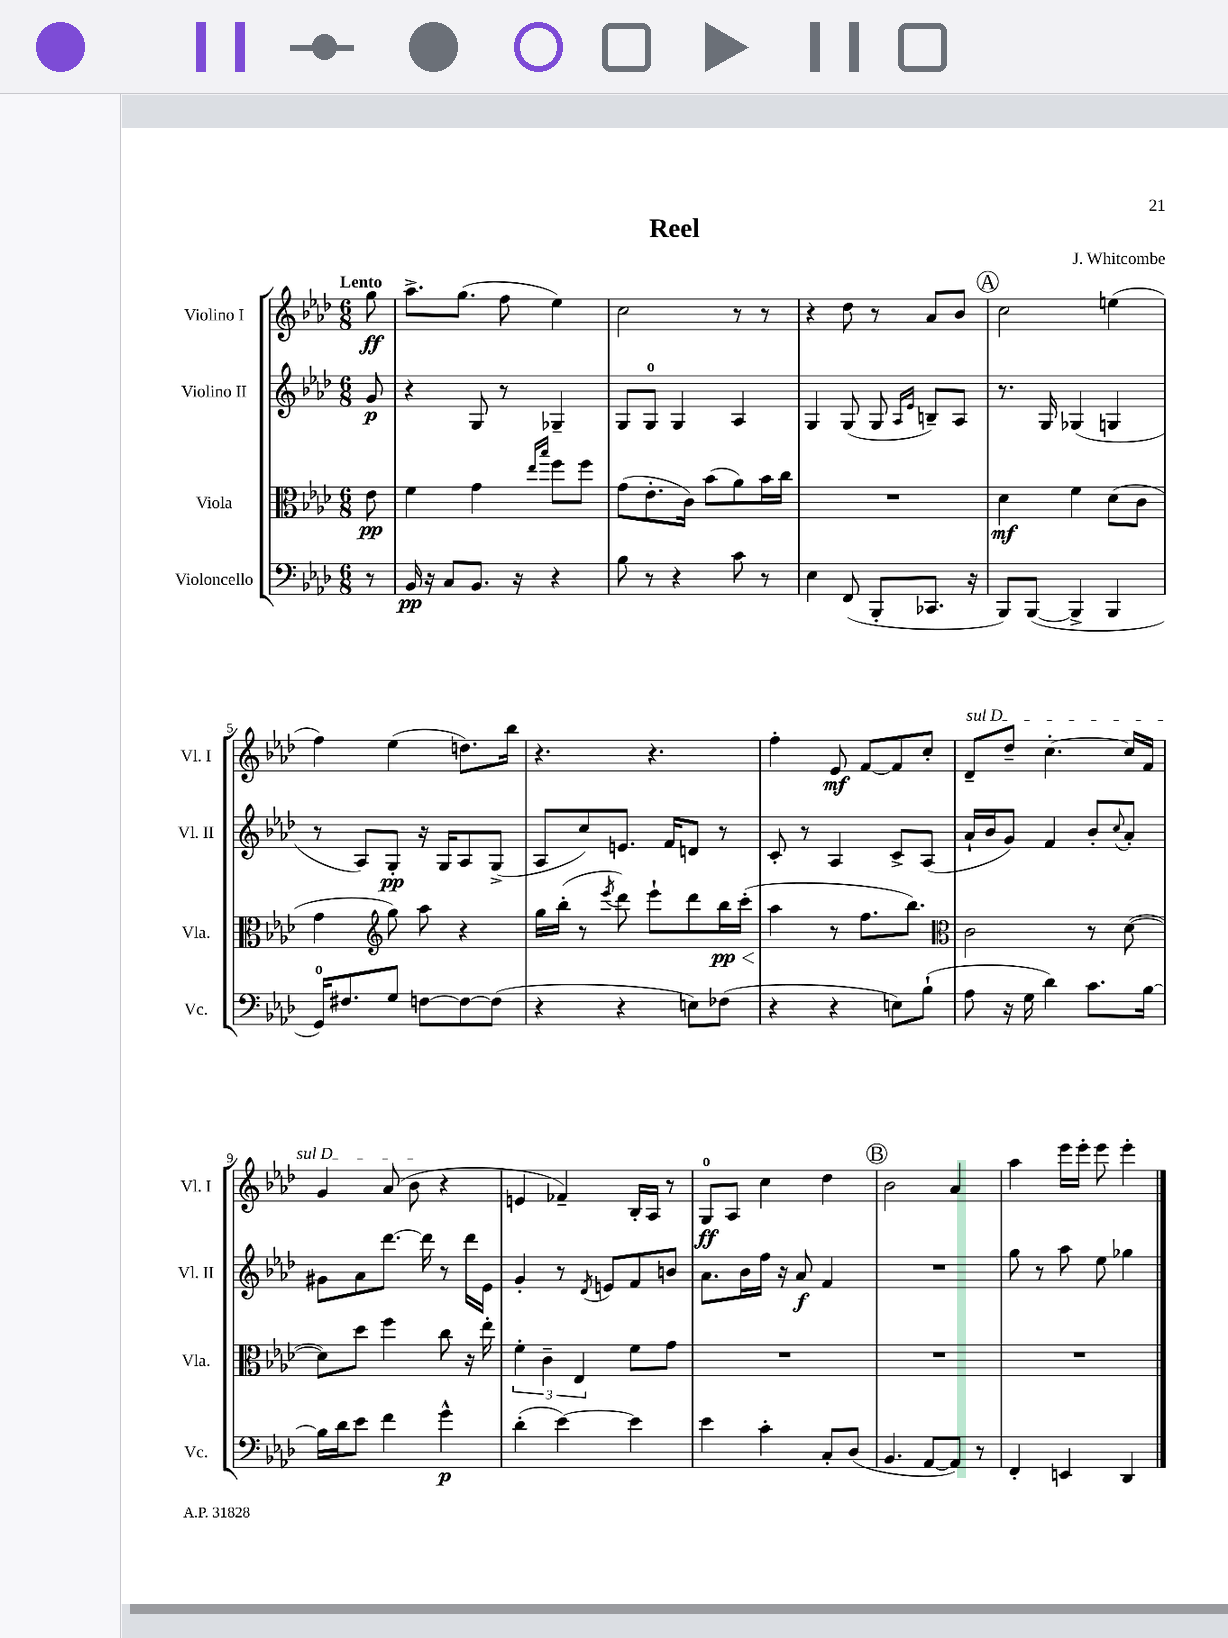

**kern	**dynam	**kern	**dynam	**kern	**dynam	**kern	**dynam
*part4	*part4	*part3	*part3	*part2	*part2	*part1	*part1
*staff4	*staff4	*staff3	*staff3	*staff2	*staff2	*staff1	*staff1
*I"Violoncello	*	*I"Viola	*	*I"Violino II	*	*I"Violino I	*
*I'Vc.	*	*I'Vla.	*	*I'Vl. II	*	*I'Vl. I	*
*clefF4	*	*clefC3	*	*clefG2	*	*clefG2	*
*k[b-e-a-d-]	*	*k[b-e-a-d-]	*	*k[b-e-a-d-]	*	*k[b-e-a-d-]	*
*M6/8	*	*M6/8	*	*M6/8	*	*M6/8	*
=	=	=	=	=	=	=	=
!	!	!	!	!	!	!LO:TX:a:B:t=Lento	!
8r	.	8e-\	pp	8g/	p	8gg\	ff
=1	=1	=1	=1	=1	=1	=1	=1
16BB-/	pp	4f\	.	4r	.	8.aa-^\L	.
16r	.	.	.	.	.	.	.
8C/L	.	.	.	.	.	.	.
.	.	.	.	.	.	(8.gg\J	.
8.BB-/J	.	4g\	.	8G/	.	.	.
.	.	.	.	8r	.	8ff\	.
16r	.	.	.	.	.	.	.
.	.	16qqee-/LL	.	.	.	.	.
.	.	16qqbb-/JJ	.	.	.	.	.
4r	.	8ff\L	.	4G-X~/	.	4ee-\)	.
.	.	8ff\J	.	.	.	.	.
=2	=2	=2	=2	=2	=2	=2	=2
8B-\	.	(8g\L	.	8G/L	.	2cc\	.
8r	.	8.e-'\	.	8G/J	.	.	.
4r	.	.	.	4G/	.	.	.
.	.	16c\Jk)	.	.	.	.	.
.	.	(8b-\L	.	.	.	.	.
8c\	.	8a-\)	.	4A-/	.	8r	.
8r	.	16b-\L	.	.	.	8r	.
.	.	16cc\JJ	.	.	.	.	.
=3	=3	=3	=3	=3	=3	=3	=3
4E-\	.	2.r	.	4G/	.	4r	.
(8FF/	.	.	.	(8G/	.	8dd-\	.
8BBB-'/L	.	.	.	8G/	.	8r	.
.	.	.	.	16qqA-/LL	.	.	.
.	.	.	.	16qqe-/JJ	.	.	.
8.CC-X/J	.	.	.	8Bn~/L)	.	8a-/L	.
.	.	.	.	8A-/J	.	8b-/J	.
16r	.	.	.	.	.	.	.
!!LO:REH:place=s1:t=A
=4	=4	=4	=4	=4	=4	=4	=4
8BBB-/L)	.	4d-\	mf	8.r	.	2cc\	.
([8BBB-/J	.	.	.	.	.	.	.
.	.	.	.	16G/	.	.	.
4BBB-^/]	.	4f\	.	(4G-X/	.	.	.
4BBB-/	.	(8d-\L	.	4Gn/	.	(4een\	.
.	.	8c\J	.	.	.	.	.
!!LO:LB:g=z
=5	=5	=5	=5	=5	=5	=5	=5
16GG/KL)	.	4g\	.	8r	.	4ff\)	.
8.F#X/	.	.	.	.	.	.	.
.	.	.	.	8A-/L)	.	.	.
*	*	*clefG2	*	*	*	*	*
8G/J	.	8gg\)	.	8G'/J	pp	(4ee-\	.
[8Fn\L	.	8aa-\	.	16r	.	.	.
.	.	.	.	16G/KL	.	.	.
8F\_	.	4r	.	8A-/	.	8.ddn\L)	.
(8F\J]	.	.	.	(8G^/J	.	.	.
.	.	.	.	.	.	16bb-\Jk	.
=6	=6	=6	=6	=6	=6	=6	=6
4r	.	16gg\LL	.	8A-/L	.	4.r	.
.	.	(16bb-'\JJ	.	.	.	.	.
.	.	8r	.	8cc/)	.	.	.
.	.	8qeee-/	.	.	.	.	.
4r	.	8ddd-\)	.	8.en/J	.	.	.
.	.	8eee-`\L	.	.	.	4.r	.
.	.	.	.	16f/KL	.	.	.
8En\L)	.	8ddd-\	.	8dn/J	.	.	.
!	!	!	!LO:HP:b	!	!	!	!
(8F-X\J	.	16bb-\L	< pp	8r	.	.	.
.	.	(16ccc'\JJ	.	.	.	.	.
=7	=7	=7	=7	=7	=7	=7	=7
4r	.	4aa-\	.	8c'/	.	4ff'\	.
.	.	.	.	8r	.	.	.
4r	.	8r	[	4A-/	.	8e-/	mf
.	.	8.ff\L	.	.	.	[8f/L	.
8En\L)	.	.	.	8c^/L	.	8f/]	.
.	.	8.bb-\J)	.	.	.	.	.
(8B-`\J	.	.	.	(8A-/J	.	8cc'/J	.
=8	=8	=8	=8	=8	=8	=8	=8
*	*	*clefC3	*	*	*	*	*
!	!	!	!	!	!	!LO:TX:a:i:t=sul D	!
8A-\	.	2c\	.	16a-`/LL	.	8d-~/L	.
.	.	.	.	16b-/J	.	.	.
16r	.	.	.	8g/J)	.	8dd-~/J	.
16G\	.	.	.	.	.	.	.
4d-\)	.	.	.	4f/	.	[4.cc'\	.
8.c\L	.	8r	.	8b-'/L	.	.	.
.	.	.	.	8qqcc/	.	.	.
.	.	([8d-\	.	8a-'/J	.	16cc/LL]	.
[16B-\Jk	.	.	.	.	.	16f/JJ	.
!!LO:LB:g=z
=9	=9	=9	=9	=9	=9	=9	=9
16B-\LL]	.	8d-\L])	.	8g#X\L	.	4g/	.
16d-\J	.	.	.	.	.	.	.
8e-\J	.	8dd-\J	.	8a-\	.	.	.
4f\	.	4ff\	.	[8.ddd-\J	.	(8a-/	.
.	.	.	.	.	.	8b-\	.
.	.	.	.	16ddd-\]	.	.	.
4g^^\	p	8cc\	.	8r	.	4r	.
.	.	16r	.	16ddd-\LL	.	.	.
.	.	16ee-'\	.	16e-\JJ	.	.	.
=10	=10	=10	=10	=10	=10	=10	=10
(4d-'\	.	6f'\	.	4g'/	.	4en/	.
.	.	6c~\	.	.	.	.	.
[4e-\)	.	.	.	8r	.	4f-X~/)	.
.	.	6E-/	.	.	.	.	.
.	.	.	.	8qd-/	.	.	.
.	.	.	.	8en/L	.	.	.
4e-\]	.	8f\L	.	8f/	.	16B-'/LL	.
.	.	.	.	.	.	16A-/JJ	.
.	.	8g\J	.	8bn/J	.	8r	.
=11	=11	=11	=11	=11	=11	=11	=11
4e-\	.	2.r	.	8.a-\L	.	8G/L	ff
.	.	.	.	.	.	8A-/J	.
.	.	.	.	16b-\L	.	.	.
4c'\	.	.	.	16ff\JJ	.	4cc\	.
.	.	.	.	16r	.	.	.
.	.	.	.	8a-/	f	.	.
8C'/L	.	.	.	4f/	.	4dd-\	.
(8D-/J	.	.	.	.	.	.	.
!!LO:REH:place=s1:t=B
=12	=12	=12	=12	=12	=12	=12	=12
4.BB-/	.	2.r	.	2.r	.	2b-\	.
[8AA-/L	.	.	.	.	.	.	.
8AA-/J])	.	.	.	.	.	4a-/	.
8r	.	.	.	.	.	.	.
=13	=13	=13	=13	=13	=13	=13	=13
4FF'/	.	2.r	.	8gg\	.	4aa-\	.
.	.	.	.	8r	.	.	.
4EEn/	.	.	.	8aa-\	.	16eee-\LL	.
.	.	.	.	.	.	16eee-'\JJ	.
.	.	.	.	8ee-\	.	8eee-\	.
4DD-/	.	.	.	4gg-X\	.	4eee-'\	.
==	==	==	==	==	==	==	==
*-	*-	*-	*-	*-	*-	*-	*-
